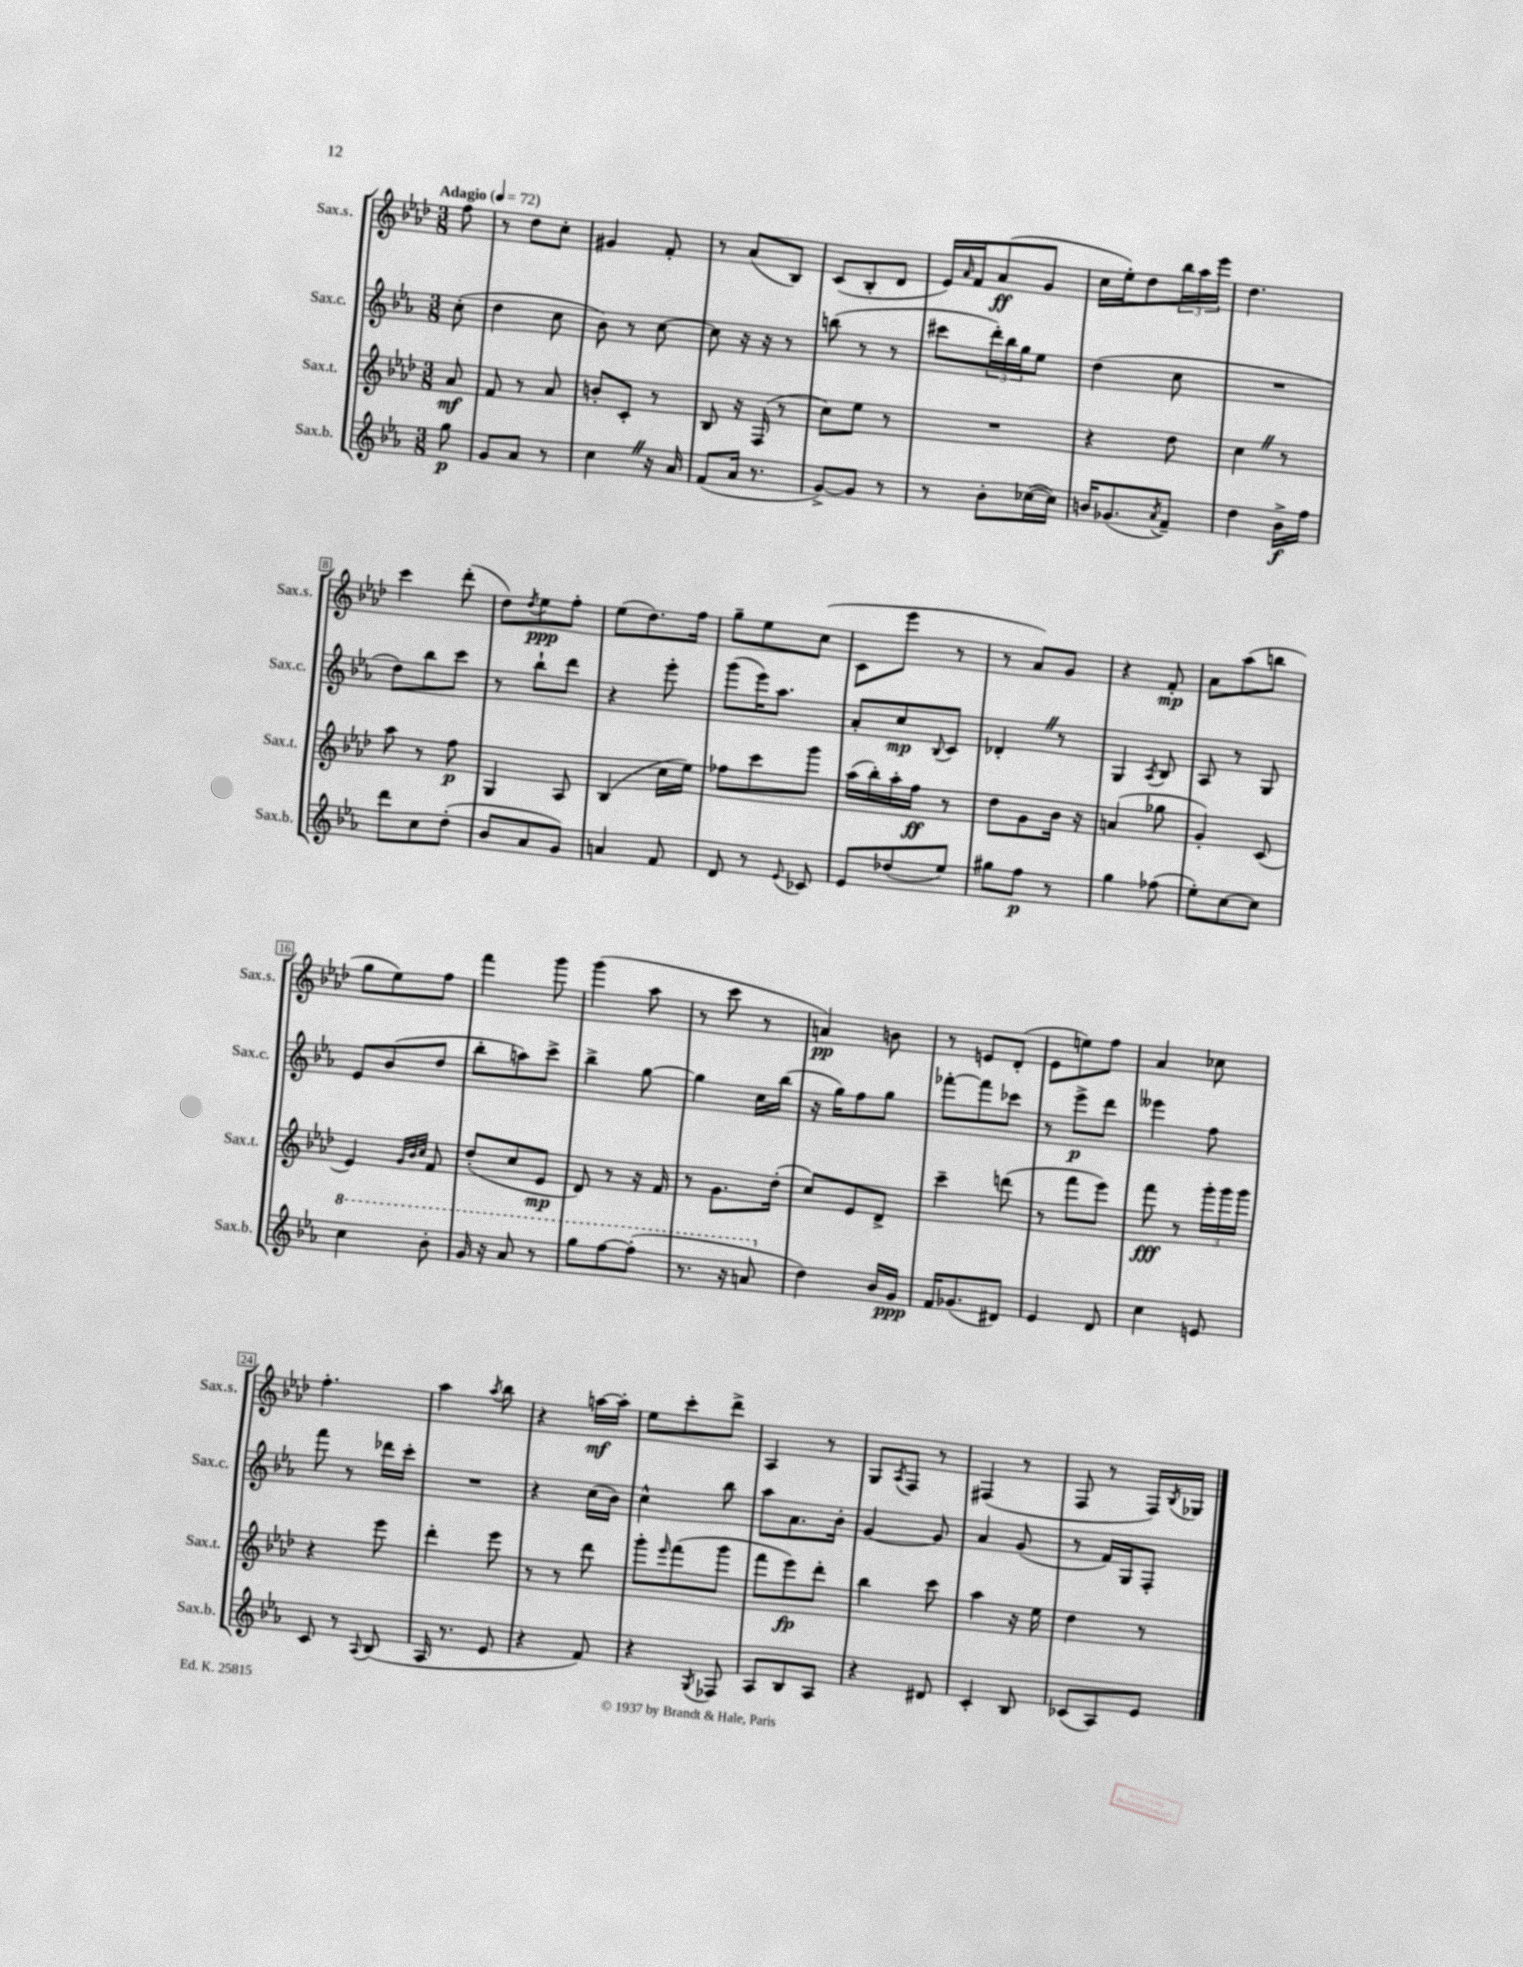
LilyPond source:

<<
\new StaffGroup <<
\new Staff = "s0" \with { instrumentName = "Sax.s." shortInstrumentName = "Sax.s." } {
    \clef treble \key aes \major \numericTimeSignature \time 3/8 \partial 8 \tempo "Adagio" 4 = 72
    f''8 |
    r8 des''8 c''8-. |
    gis'4 f'8-. |
    r8 aes'8( bes8) |
    c'8( bes8-. des'8 |
    ees'16) \grace { aes'16 } f'16 aes'8\ff( g'8 |
    c''16 ees''16-.) des''8 \tuplet 3/2 { bes''16 aes''16 ees'''16 } |
    des''4. |
    c'''4 des'''8-.( |
    des''8) \acciaccatura { des''8 } ees''8\ppp f''8-. |
    ees''8( des''8.) f''16 |
    g''8-- ees''8 c''8( |
    c'8 ees'''8 r8 |
    r8 aes'8) g'8 |
    r4 f'8-.\mp |
    aes'8 aes''8( b''8 |
    g''8 ees''8) f''8 |
    f'''4 g'''8 |
    g'''4( aes''8 |
    r8 c'''8 r8 |
    a'4\pp) b'8 |
    r8 e'8 des'8-.( |
    ees'8 e''8) f''8 |
    aes'4 ces''8 |
    f''4.-. |
    aes''4 \acciaccatura { aes''8 } bes''8 |
    r4 a''16~\mf a''16-. |
    ees''8 c'''8-. des'''8-> |
    aes4 r8 |
    g8 \acciaccatura { aes8 } f8 r8 |
    fis4( r8 |
    f8 r8 f16) \acciaccatura { bes8 } ges16 \bar "|." |
}
\new Staff = "s1" \with { instrumentName = "Sax.c." shortInstrumentName = "Sax.c." } {
    \clef treble \key ees \major \numericTimeSignature \time 3/8 \partial 8
    c''8-.( |
    d''4 c''8 |
    bes'8) r8 c''8~ |
    c''8 r16 r16 r8 |
    b''8( r8 r8 |
    cis'''8 \tuplet 3/2 { d'''16-.) bes''16 g''16 } ees''8 |
    d''4( c''8 |
    R4. |
    d''8) bes''8 c'''8 |
    r8 bes''8-! d'''8 |
    r4 ees'''8-. |
    g'''8( ees'''16) aes''8. |
    aes'8-. c''8\mp \appoggiatura { bes8 } c'8 |
    des'4-. \once \override BreathingSign.text = \markup { \musicglyph "scripts.caesura.straight" } \breathe r8 |
    g4 \acciaccatura { aes8 } bes8 |
    aes8 r8 g8 |
    ees'8 bes'8( d''8 |
    bes''8-. a''8) c'''8-> |
    bes''4-> g''8~ |
    g''4 c''16 bes''16( |
    r16 g''16) f''8 g''8 |
    fes'''8~-. fes'''8 ces'''8 |
    r8 ees'''8->\p d'''8 |
    eeses'''4 f''8 |
    f'''8 r8 des'''16 c'''16-. |
    R4. |
    r4 c''16( bes'16) |
    c''4-^ bes''8 |
    aes''8 aes'8. bes'16-. |
    g'4~ g'8 |
    aes'4 g'8( |
    r8 f'16) g16 f8-. \bar "|." |
}
\new Staff = "s2" \with { instrumentName = "Sax.t." shortInstrumentName = "Sax.t." } {
    \clef treble \key aes \major \numericTimeSignature \time 3/8 \partial 8
    aes'8\mf |
    f'8 r8 aes'8 |
    b'8-. c'8-. r8 |
    bes8 r16 f16( r8 |
    c''8) ees''8 r8 |
    R4. |
    r4 des''8 |
    c''4 \once \override BreathingSign.text = \markup { \musicglyph "scripts.caesura.straight" } \breathe r8 |
    aes''8 r8 f''8\p |
    g4 aes8 |
    bes4( c''16 ees''16) |
    fes''8 c'''8 g'''8 |
    aes''16( bes''16-.) aes''16-. f''16\ff r8 |
    des''8 g'8 bes'16 r16 |
    a'4( ges''8 |
    g'4-.) c'8( |
    ees'4) \grace { g'32 bes'32 c''32 } f'8 |
    des''8-.( c''8 ees'8\mp |
    des'8) r8 r16 f'16 |
    r8 g'8. des''16-.( |
    c''8) ees'8 des'8-> |
    c'''4-- d'''8( |
    r8 f'''8 ees'''8) |
    f'''8\fff r8 \tuplet 3/2 { g'''16-. g'''16 g'''16 } |
    r4 ees'''8 |
    des'''4-. ees'''8 |
    r8 r8 des'''8 |
    g'''8-. \grace { ees'''16 } f'''8( g'''8 |
    f'''8 ees'''8\fp) des'''8-. |
    bes''4 c'''8 |
    aes''4 r16 ees''16 |
    des''4 r8 \bar "|." |
}
\new Staff = "s3" \with { instrumentName = "Sax.b." shortInstrumentName = "Sax.b." } {
    \clef treble \key ees \major \numericTimeSignature \time 3/8 \partial 8
    g''8\p |
    g'8 aes'8 r8 |
    c''4 \once \override BreathingSign.text = \markup { \musicglyph "scripts.caesura.straight" } \breathe r16 aes'16 |
    f'8( aes'16 r8. |
    g'8~->) g'8 r8 |
    r8 bes'8-. ces''16~( ces''16) |
    b'16 ges'8.( \acciaccatura { aes'8 } f'8--) |
    d''4 bes'16->\f f''16 |
    d'''8 c''8 d''8-.( |
    bes'8 aes'8 g'8) |
    a'4 f'8 |
    d'8 r8 \appoggiatura { ees'8 } ces'8 |
    ees'8 des''8( ees''8) |
    gis''8 f''8\p r8 |
    g''4 fes''8( |
    ees''8-.) c''8~ c''8 |
    \ottava #1 c'''4 bes''8-. |
    g''16 r16 aes''8 r8 |
    g'''8 f'''8~ f'''8-.( |
    r8. r16 a''8 \ottava #0 |
    d''4) bes'16 g'16\ppp |
    f'16 ges'8.( dis'8) |
    ees'4 d'8 |
    c''4 e'8 |
    c'8 r8 \appoggiatura { aes8 } bes8( |
    aes16 r8. ees'8 |
    r4 f'8) |
    r4 \acciaccatura { g8 } fes8 |
    aes8 bes8 aes8 |
    r4 dis'8 |
    c'4-. bes8 |
    ces'8( aes8) ees'8 \bar "|." |
}
>>
>>
\layout { \context { \Score \override BarNumber.stencil = #(make-stencil-boxer 0.1 0.3 ly:text-interface::print) } }
